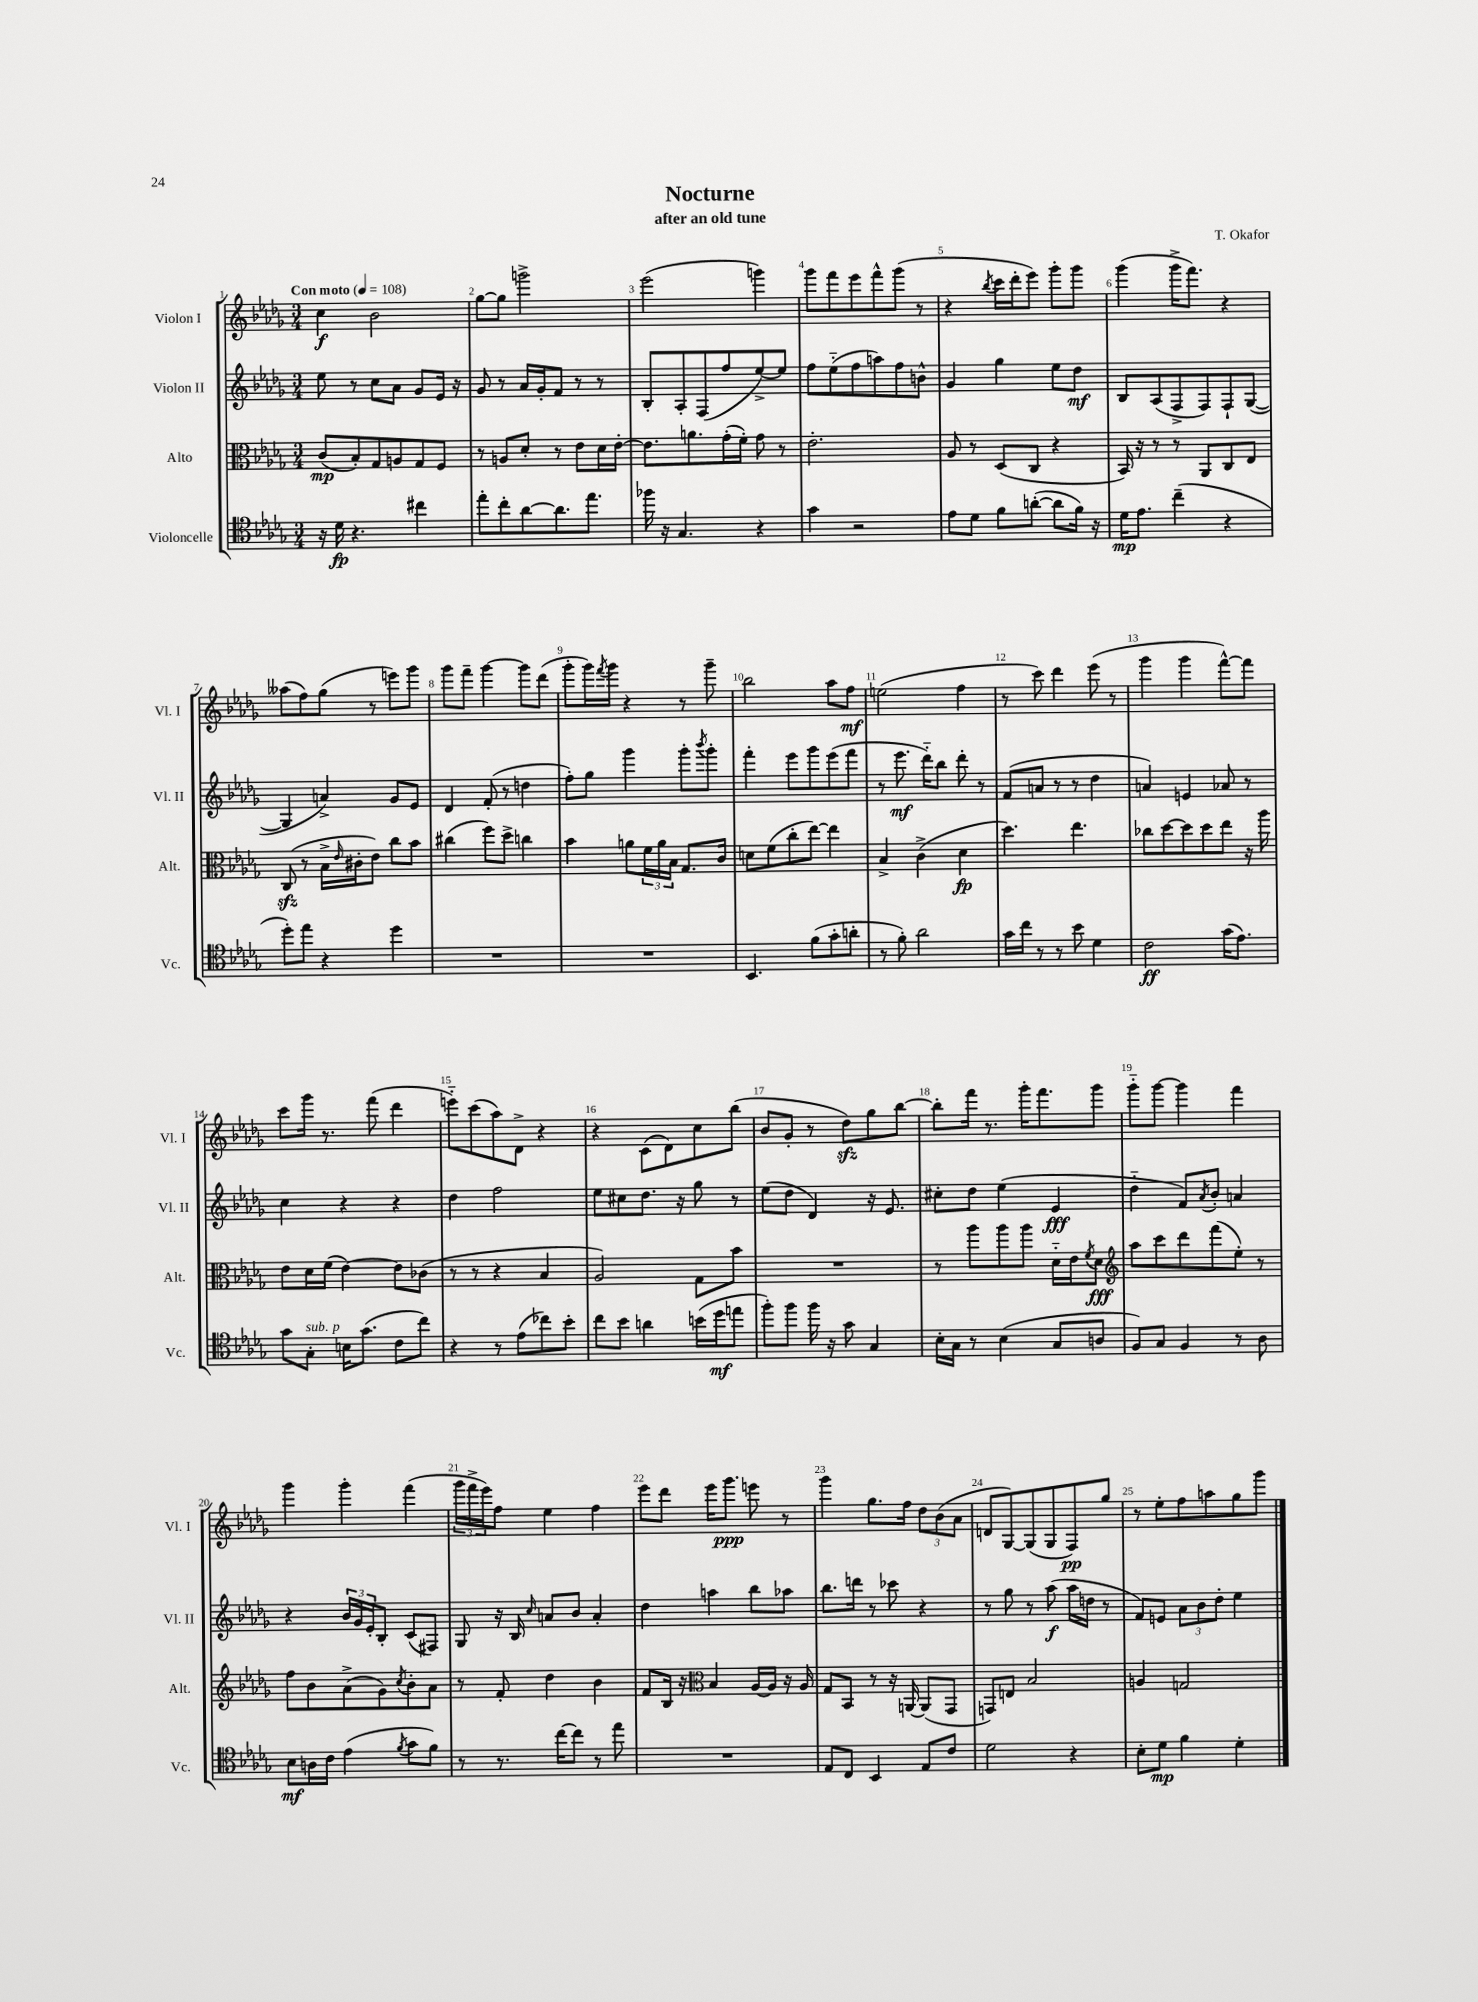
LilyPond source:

\header { title = "Nocturne" composer = "T. Okafor" subtitle = "after an old tune" }
<<
\new StaffGroup <<
\new Staff = "s0" \with { instrumentName = "Violon I" shortInstrumentName = "Vl. I" } {
    \clef treble \key des \major \numericTimeSignature \time 3/4 \tempo "Con moto" 4 = 108
    c''4\f bes'2 |
    ges''8~ ges''8 g'''2-> |
    ees'''2( g'''4) |
    ges'''8 f'''8 ees'''8 f'''8-^ ges'''8( r8 |
    r4 \acciaccatura { bes''8 } c'''16 des'''16-. ees'''8) ges'''8-. ges'''8 |
    ges'''4( ges'''16-> f'''8.) r4 |
    aeses''8( f''8) ges''8( r8 e'''8) ges'''8 |
    ges'''8 f'''8-- ges'''4~ ges'''8 des'''8( |
    ges'''8-. ges'''16) \acciaccatura { f'''8 } ges'''16 r4 r8 ges'''8-- |
    bes''2 aes''8 f''8\mf |
    e''2( f''4 |
    r8 c'''8) des'''4 ees'''8( r8 |
    ges'''4 ges'''4 f'''8~-^) f'''8 |
    c'''8 ges'''16 r8. f'''8( des'''4 |
    e'''8-_) c'''8( aes''8) des'8-> r4 |
    r4 c'8( des'8) c''8 bes''8( |
    bes'8 ges'8-. r8 des''8\sfz) ges''8 bes''8~ |
    bes''8-. f'''16 r8. ges'''16-. f'''8. ges'''8 |
    ges'''8-_ ges'''8~ ges'''4 f'''4 |
    ges'''4 ges'''4-. f'''4( |
    \tuplet 3/2 { ges'''16 f'''16-> ees'''16) } f''8 ees''4 f''4 |
    ees'''8 des'''8 ees'''16 ges'''8.\ppp e'''8 r8 |
    ges'''4 ges''8. f''16 \tuplet 3/2 { des''8 bes'8( aes'8 } |
    d'8 ges8~) ges8( ges8 f8\pp) ges''8 |
    r8 ees''8-. f''8 a''8 ges''8 ges'''8 \bar "|." |
}
\new Staff = "s1" \with { instrumentName = "Violon II" shortInstrumentName = "Vl. II" } {
    \clef treble \key des \major \numericTimeSignature \time 3/4
    ees''8 r8 c''8 aes'8 ges'8 ees'16 r16 |
    ges'8 r8 aes'16 ges'16-. f'8 r8 r8 |
    bes8-. aes8-. f8( f''8 ees''8~->) ees''8 |
    f''8 ees''8-_( f''8 a''8) f''8 b'8-^ |
    ges'4 ges''4 ees''8 des''8\mf |
    bes8 aes8( f8-> f8) f8-! ges8~( |
    ges4 a'4->) ges'8 ees'8 |
    des'4 f'8-.( r8 d''4 |
    f''8-.) ges''8 ges'''4 ges'''8-. \acciaccatura { bes'''8 } ges'''8-. |
    f'''4-. ees'''8 ges'''8 ees'''8( f'''8 |
    r8 ees'''8.\mf des'''16-_) bes''8 des'''8-. r8 |
    f'8( a'8 r8 r8 des''4 |
    a'4) e'4 aes'8 r8 |
    c''4 r4 r4 |
    des''4 f''2 |
    ees''8 cis''8 des''8. r16 ges''8 r8 |
    ees''8( des''8 des'4) r16 ees'8. |
    cis''8-. des''8 ees''4( ees'4\fff |
    des''4-_ f'8) \acciaccatura { aes'8 } bes'8-. a'4 |
    r4 \tuplet 3/2 { bes'16 ges'16 ees'16-. } bes8-. c'8( fis8) |
    ges8 r16 bes16 \grace { c''16 } a'8 bes'8 a'4-. |
    des''4 a''4 bes''8 aes''8 |
    bes''8. d'''16 r8 ces'''8 r4 |
    r8 ges''8 r8 aes''8\f( aes''16 d''16 r8 |
    f'8) e'8 \tuplet 3/2 { aes'8 bes'8 des''8-. } ees''4 \bar "|." |
}
\new Staff = "s2" \with { instrumentName = "Alto" shortInstrumentName = "Alt." } {
    \clef alto \key des \major \numericTimeSignature \time 3/4
    c'8\mp( bes8-.) ges8 a8 ges8 f8 |
    r8 a8 des'8-. r8 ees'8 des'16 ees'16~-. |
    ees'8. a'8. ges'16-.( f'16-.) ges'8 r8 |
    ees'2.-. |
    aes8 r8 des8( c8 r4 |
    bes,16) r16 r8 r8 aes,8 c8 ees8 |
    c8\sfz( r8 bes16-> \grace { ees'16 } cis'16-. ees'8) c''8 bes'8 |
    cis''4( f''8) des''8-> c''4 |
    bes'4 a'8 \tuplet 3/2 { f'16 a'16 bes16 } ges8. c'16 |
    d'8 f'8( c''8-. ees''8~) ees''4 |
    bes4-> c'4->( des'4\fp |
    des''4.) ees''4. |
    ces''8 des''8~ des''8 des''8 ees''8 r16 aes''16 |
    ees'8 des'16 f'16( ees'4~) ees'8 ces'8( |
    r8 r8 r4 bes4 |
    aes2) ges8 bes'8 |
    R2. |
    r8 aes''8 aes''8 aes''8 des'16-_ ees'16 \acciaccatura { f'8 } des'8\fff |
    \clef treble aes''8 c'''8 des'''8 f'''8( ees''8-.) r8 |
    f''8 bes'8 aes'8->( ges'8) \acciaccatura { c''8 } bes'8-. aes'8 |
    r8 f'8-. des''4 bes'4 |
    f'8 bes16 r16 \clef alto bes4 aes16~ aes16 r16 aes16 |
    ges8 bes,8 r8 r16 a,16~ a,8( ges,8 |
    g,8) e8 bes2 |
    a4 g2 \bar "|." |
}
\new Staff = "s3" \with { instrumentName = "Violoncelle" shortInstrumentName = "Vc." } {
    \clef tenor \key des \major \numericTimeSignature \time 3/4
    r16 des'16\fp r4. cis''4 |
    ees''8-. c''8-. aes'8~ aes'8. ees''8. |
    fes''16 r16 ges4. r4 |
    ges'4 r2 |
    ees'8 des'8 f'8 a'8~-.( a'8 f'16) r16 |
    des'16\mp ees'8. c''4--( r4 |
    des''8-.) ees''8 r4 des''4 |
    R2. |
    R2. |
    bes,4. f'8( ges'8-. a'8-. |
    r8 f'8-.) aes'2 |
    ges'16 c''16 r8 r8 bes'8 des'4 |
    c'2\ff ges'16( ees'8.) |
    ges'8 ges8-.^\markup { \italic "sub. p" } b16 ges'8.( c'8 c''8) |
    r4 r8 ees'8( ces''8) bes'8-. |
    c''8 bes'8 a'4 b'16( des''16\mf e''8 |
    f''8-.) f''8 f''16 r16 ges'8 ges4 |
    bes16-. ges16 r8 bes4( ges8 a8 |
    f8) ges8 f4 r8 aes8 |
    bes8\mf a16 c'16 ees'4( \acciaccatura { f'8 } ges'8 f'8) |
    r8 r8. c''16~ c''8 r8 ees''8 |
    R2. |
    ees8 c8 bes,4 ees8 c'8 |
    des'2 r4 |
    bes8-. des'8\mp f'4 des'4-. \bar "|." |
}
>>
>>
\layout { \context { \Score \override BarNumber.break-visibility = ##(#f #t #t) barNumberVisibility = #all-bar-numbers-visible } }
